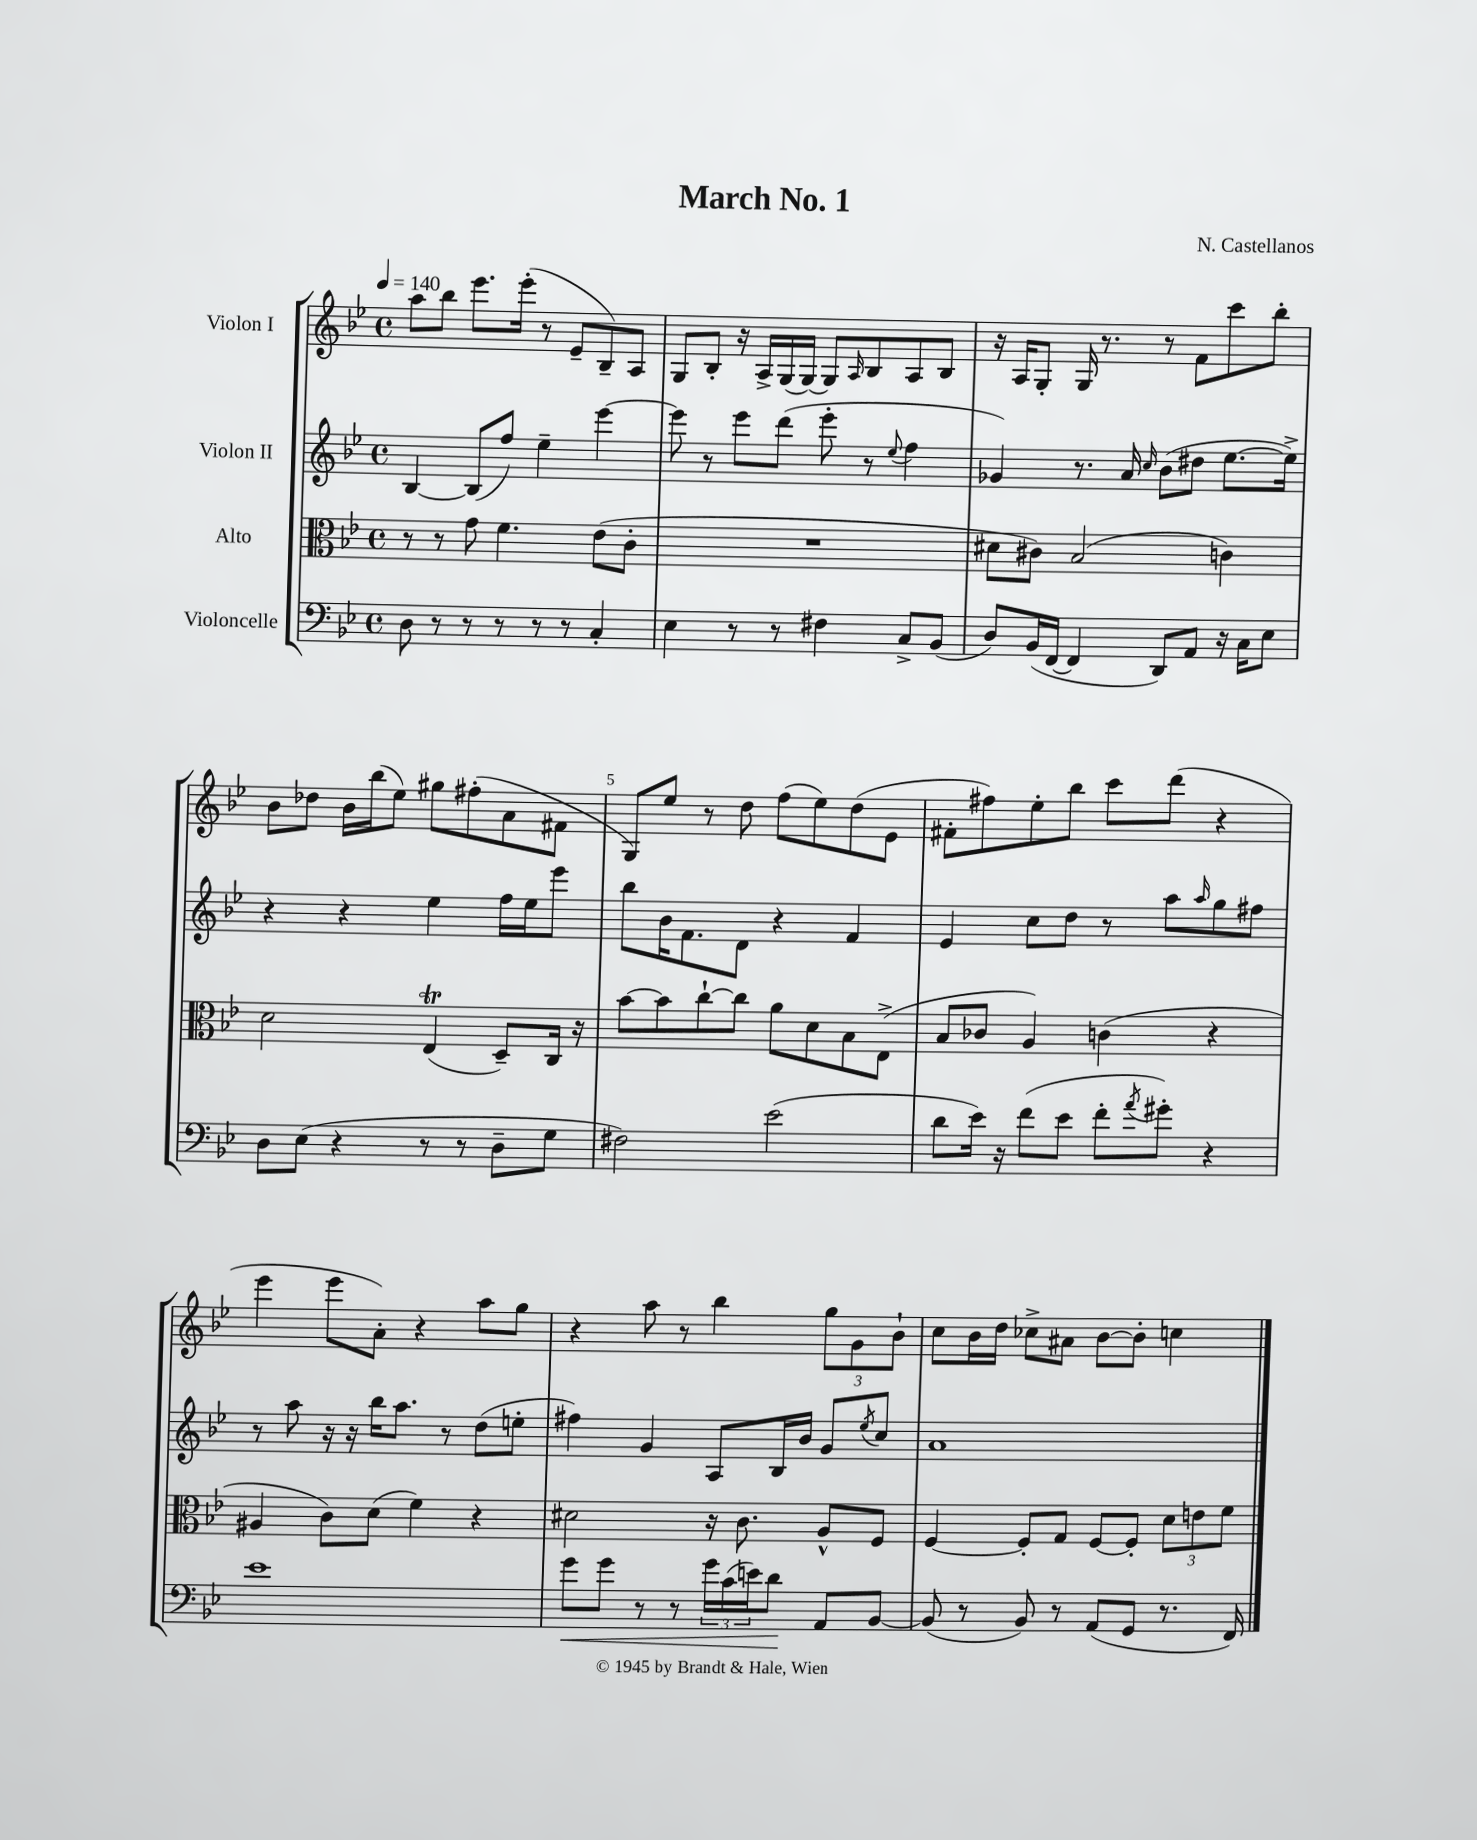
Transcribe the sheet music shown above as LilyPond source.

\header { title = "March No. 1" composer = "N. Castellanos" }
<<
\new StaffGroup <<
\new Staff = "s0" \with { instrumentName = "Violon I" } {
    \clef treble \key bes \major \defaultTimeSignature \time 4/4 \tempo 4 = 140
    a''8 bes''8 ees'''8. ees'''16-.( r8 ees'8-- bes8--) a8 |
    g8 bes8-. r16 a16-> g16( g16~) g8 \grace { a16 } bes8 a8 bes8 |
    r16 a16 g8-. g16 r8. r8 f'8 c'''8 bes''8-. |
    bes'8 des''8 bes'16 bes''16( ees''8) gis''8 fis''8-.( a'8 fis'8 |
    g8) ees''8 r8 d''8 f''8( ees''8) d''8( ees'8 |
    fis'8-. fis''8) ees''8-. bes''8 c'''8 d'''8( r4 |
    ees'''4 ees'''8 a'8-.) r4 a''8 g''8 |
    r4 a''8 r8 bes''4 \tuplet 3/2 { g''8 g'8 bes'8-! } |
    c''8 bes'16 d''16 ces''8-> ais'8 bes'8~ bes'8-. c''4 \bar "|." |
}
\new Staff = "s1" \with { instrumentName = "Violon II" } {
    \clef treble \key bes \major \defaultTimeSignature \time 4/4
    bes4~ bes8( f''8) ees''4-- ees'''4~ |
    ees'''8 r8 ees'''8 d'''8( ees'''8-. r8 \appoggiatura { ees''8 } f''4 |
    ges'4) r8. a'16 \grace { c''16 } bes'8( dis''8 ees''8.~ ees''16->) |
    r4 r4 ees''4 f''16 ees''16 ees'''8 |
    bes''8 bes'16 f'8. d'8 r4 f'4 |
    ees'4 c''8 d''8 r8 a''8 \grace { a''16 } g''8 fis''8 |
    r8 a''8 r16 r16 bes''16 a''8. r8 d''8( e''8-. |
    fis''4) g'4 a8 bes16 bes'16 g'8 \acciaccatura { ees''8 } c''8 |
    a'1 \bar "|." |
}
\new Staff = "s2" \with { instrumentName = "Alto" } {
    \clef alto \key bes \major \defaultTimeSignature \time 4/4
    r8 r8 g'8 f'4. ees'8( c'8-. |
    R1 |
    dis'8 cis'8) bes2( c'4) |
    d'2 ees4\trill( d8--) c16 r16 |
    bes'8~ bes'8 c''8~-! c''8 a'8 d'8 bes8 ees8->( |
    bes8 ces'8 a4) c'4( r4 |
    ais4 c'8) d'8( f'4) r4 |
    dis'2 r16 c'8. a8-^ f8 |
    f4~ f8-. g8 f8~ f8-. \tuplet 3/2 { d'8 e'8 f'8 } \bar "|." |
}
\new Staff = "s3" \with { instrumentName = "Violoncelle" } {
    \clef bass \key bes \major \defaultTimeSignature \time 4/4
    d8 r8 r8 r8 r8 r8 c4-. |
    ees4 r8 r8 fis4 c8-> bes,8( |
    d8) bes,16( f,16~ f,4 d,8) a,8 r16 c16 ees8 |
    d8 ees8( r4 r8 r8 d8-- g8 |
    fis2) ees'2( |
    d'8 ees'16) r16 f'8( ees'8 f'8-. \acciaccatura { a'8 } gis'8-.) r4 |
    ees'1 |
    g'8\< g'8 r8 r8 \tuplet 3/2 { g'16 c'16( e'16) } d'8\! a,8 bes,8~ |
    bes,8( r8 bes,8) r8 a,8( g,8 r8. f,16) \bar "|." |
}
>>
>>
\layout { \context { \Score \override BarNumber.break-visibility = ##(#f #t #t) barNumberVisibility = #(every-nth-bar-number-visible 5) } }
